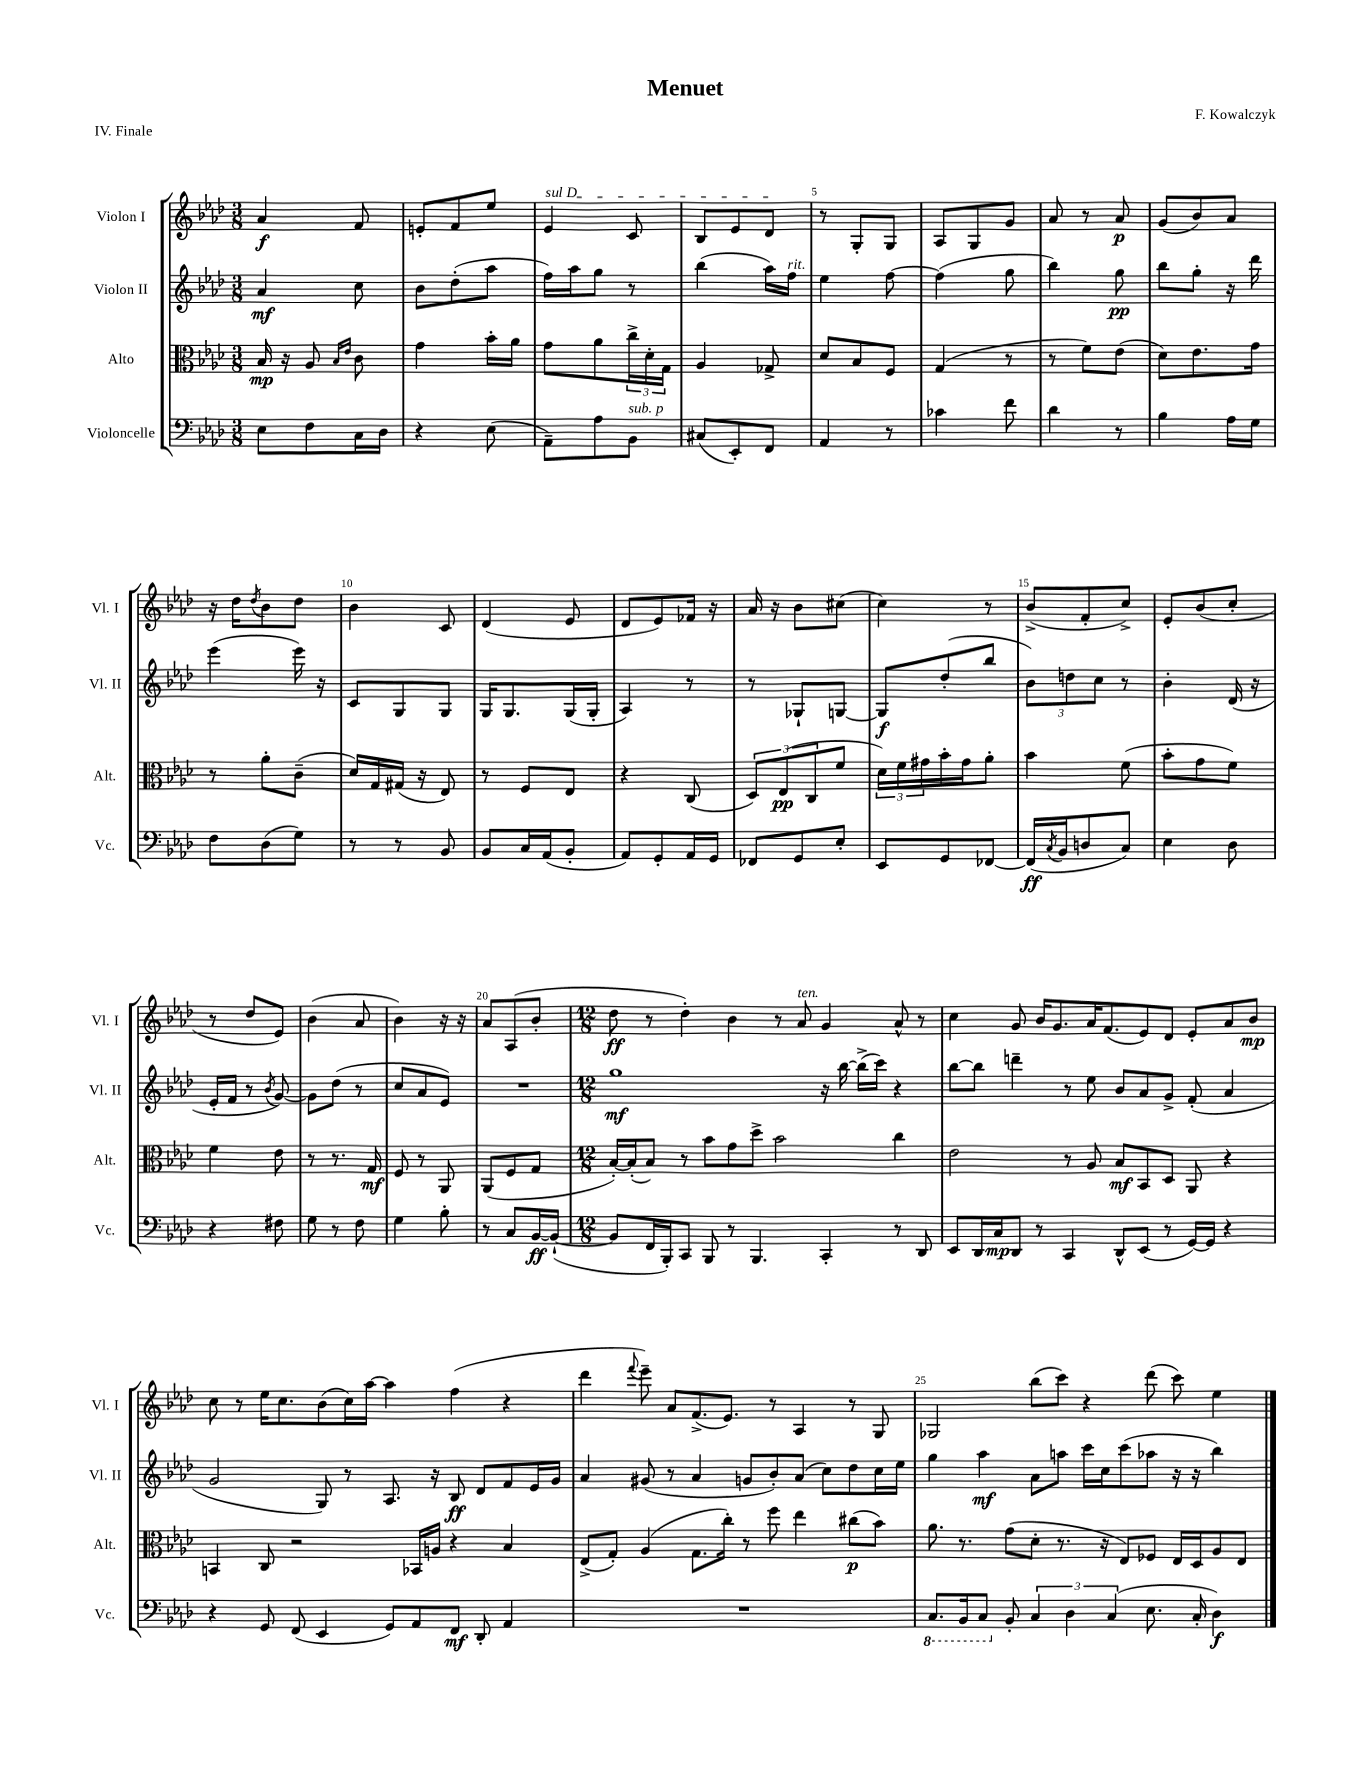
\header { title = "Menuet" composer = "F. Kowalczyk" piece = "IV. Finale" }
<<
\new StaffGroup <<
\new Staff = "s0" \with { instrumentName = "Violon I" shortInstrumentName = "Vl. I" } {
    \clef treble \key aes \major \numericTimeSignature \time 3/8
    aes'4\f f'8 |
    e'8-. f'8 ees''8 |
    \once \override TextSpanner.bound-details.left.text = \markup { \italic "sul D" } ees'4\startTextSpan c'8 |
    bes8 ees'8 des'8\stopTextSpan |
    r8 g8-. g8 |
    aes8 g8 g'8 |
    aes'8 r8 aes'8\p |
    g'8( bes'8) aes'8 |
    r16 des''16 \acciaccatura { des''8 } bes'8 des''8 |
    bes'4 c'8 |
    des'4( ees'8 |
    des'8 ees'8) fes'16 r16 |
    aes'16 r16 bes'8 cis''8( |
    c''4) r8 |
    bes'8->( f'8-. c''8->) |
    ees'8-. bes'8( c''8-. |
    r8 des''8 ees'8) |
    bes'4( aes'8 |
    bes'4) r16 r16 |
    aes'8 aes8( bes'8-. |
    \numericTimeSignature \time 12/8 des''8\ff r8 des''4-.) bes'4 r8 aes'8^\markup { \italic "ten." } g'4 aes'8-^ r8 |
    c''4 g'8 bes'16 g'8. aes'16 f'8.( ees'8) des'8 ees'8-. aes'8 bes'8\mp |
    c''8 r8 ees''16 c''8. bes'8( c''16) aes''16~ aes''4 f''4( r4 |
    des'''4 \appoggiatura { f'''8 } ees'''8--) aes'8 f'8.->( ees'8.) r8 aes4 r8 g8 |
    ges2 bes''8( c'''8) r4 des'''8( c'''8) ees''4 \bar "|." |
}
\new Staff = "s1" \with { instrumentName = "Violon II" shortInstrumentName = "Vl. II" } {
    \clef treble \key aes \major \numericTimeSignature \time 3/8
    aes'4\mf c''8 |
    bes'8 des''8-.( aes''8 |
    f''16) aes''16 g''8 r8 |
    bes''4( aes''16) f''16^\markup { \italic "rit." } |
    ees''4 f''8~ |
    f''4( g''8 |
    bes''4) g''8\pp |
    bes''8 g''8-. r16 des'''16 |
    ees'''4( ees'''16) r16 |
    c'8 g8 g8 |
    g16 g8. g16( g16-. |
    aes4) r8 |
    r8 ges8-! g8~ |
    g8\f des''8-.( bes''8 |
    \tuplet 3/2 { bes'8) d''8 c''8 } r8 |
    bes'4-. des'16( r16 |
    ees'16-. f'16 r8 \acciaccatura { bes'8 } g'8~) |
    g'8 des''8( r8 |
    c''8 aes'8 ees'8) |
    R4. |
    \numericTimeSignature \time 12/8 g''1\mf r16 bes''16~ bes''16->( c'''16) r4 |
    bes''8~ bes''8 d'''4-- r8 ees''8 bes'8 aes'8 g'8-> f'8-.( aes'4 |
    g'2 g8) r8 aes8. r16 bes8\ff des'8 f'8 ees'16 g'16 |
    aes'4 gis'8( r8 aes'4 g'8 bes'8-.) aes'8( c''8) des''8 c''16 ees''16 |
    g''4 aes''4\mf aes'8 a''8 c'''16 c''16 c'''8( aes''8 r16 r16 bes''4) \bar "|." |
}
\new Staff = "s2" \with { instrumentName = "Alto" shortInstrumentName = "Alt." } {
    \clef alto \key aes \major \numericTimeSignature \time 3/8
    bes16\mp r16 aes8 \grace { bes16 ees'16 } c'8 |
    g'4 bes'16-. aes'16 |
    g'8 aes'8 \tuplet 3/2 { c''16-> des'16-. g16 } |
    aes4 ges8-> |
    des'8 bes8 f8 |
    g4( r8 |
    r8 f'8) ees'8( |
    des'8) ees'8. g'16 |
    r8 aes'8-. c'8--( |
    des'16) g16 gis16( r16 ees8) |
    r8 f8 ees8 |
    r4 c8( |
    \tuplet 3/2 { des8) ees8\pp( c8 } f'8 |
    \tuplet 3/2 { des'16) f'16 gis'16 } bes'16-. gis'16 aes'8-. |
    bes'4 f'8( |
    bes'8-. g'8 f'8) |
    f'4 ees'8 |
    r8 r8. g16\mf |
    f8 r8 aes,8 |
    aes,8( f8 g8 |
    \numericTimeSignature \time 12/8 bes16~-.) bes16-.( bes8) r8 bes'8 g'8 des''8-> bes'2 c''4 |
    ees'2 r8 aes8 bes8\mf bes,8 des8 aes,8 r4 |
    b,4 c8 r2 bes,16 a16 r4 bes4 |
    ees8->( g8-.) aes4( g8. c''16-.) r8 f''8 ees''4 cis''8\p( bes'8) |
    aes'8. r8. g'8( des'8-. r8. r16 ees8) fes8 ees16 des16 aes8 ees8 \bar "|." |
}
\new Staff = "s3" \with { instrumentName = "Violoncelle" shortInstrumentName = "Vc." } {
    \clef bass \key aes \major \numericTimeSignature \time 3/8
    ees8 f8 c16 des16 |
    r4 ees8( |
    aes,8--) aes8 bes,8^\markup { \italic "sub. p" } |
    cis8( ees,8-.) f,8 |
    aes,4 r8 |
    ces'4 f'8 |
    des'4 r8 |
    bes4 aes16 g16 |
    f8 des8( g8) |
    r8 r8 bes,8 |
    bes,8 c16 aes,16( bes,8-. |
    aes,8) g,8-. aes,16 g,16 |
    fes,8 g,8 ees8-. |
    ees,8 g,8 fes,8~ |
    fes,16\ff( \acciaccatura { c8 } bes,16 d8 c8) |
    ees4 des8 |
    r4 fis8 |
    g8 r8 f8 |
    g4 bes8-. |
    r8 c8 bes,16~\ff bes,16~-!( |
    \numericTimeSignature \time 12/8 bes,8 f,16 bes,,16-.) c,8 bes,,8 r8 bes,,4. c,4-. r8 des,8 |
    ees,8 des,16 c16\mp des,8 r8 c,4 des,8-^ ees,8( r8 g,16~) g,16 r4 |
    r4 g,8 f,8( ees,4 g,8) aes,8 f,8\mf des,8-. aes,4 |
    R1. |
    \ottava #-1 c,8. bes,,16 c,8 \ottava #0 bes,8-. \tuplet 3/2 { c4 des4 c4( } ees8. c16-. des4\f) \bar "|." |
}
>>
>>
\layout { \context { \Score \override BarNumber.break-visibility = ##(#f #t #t) barNumberVisibility = #(every-nth-bar-number-visible 5) } }
